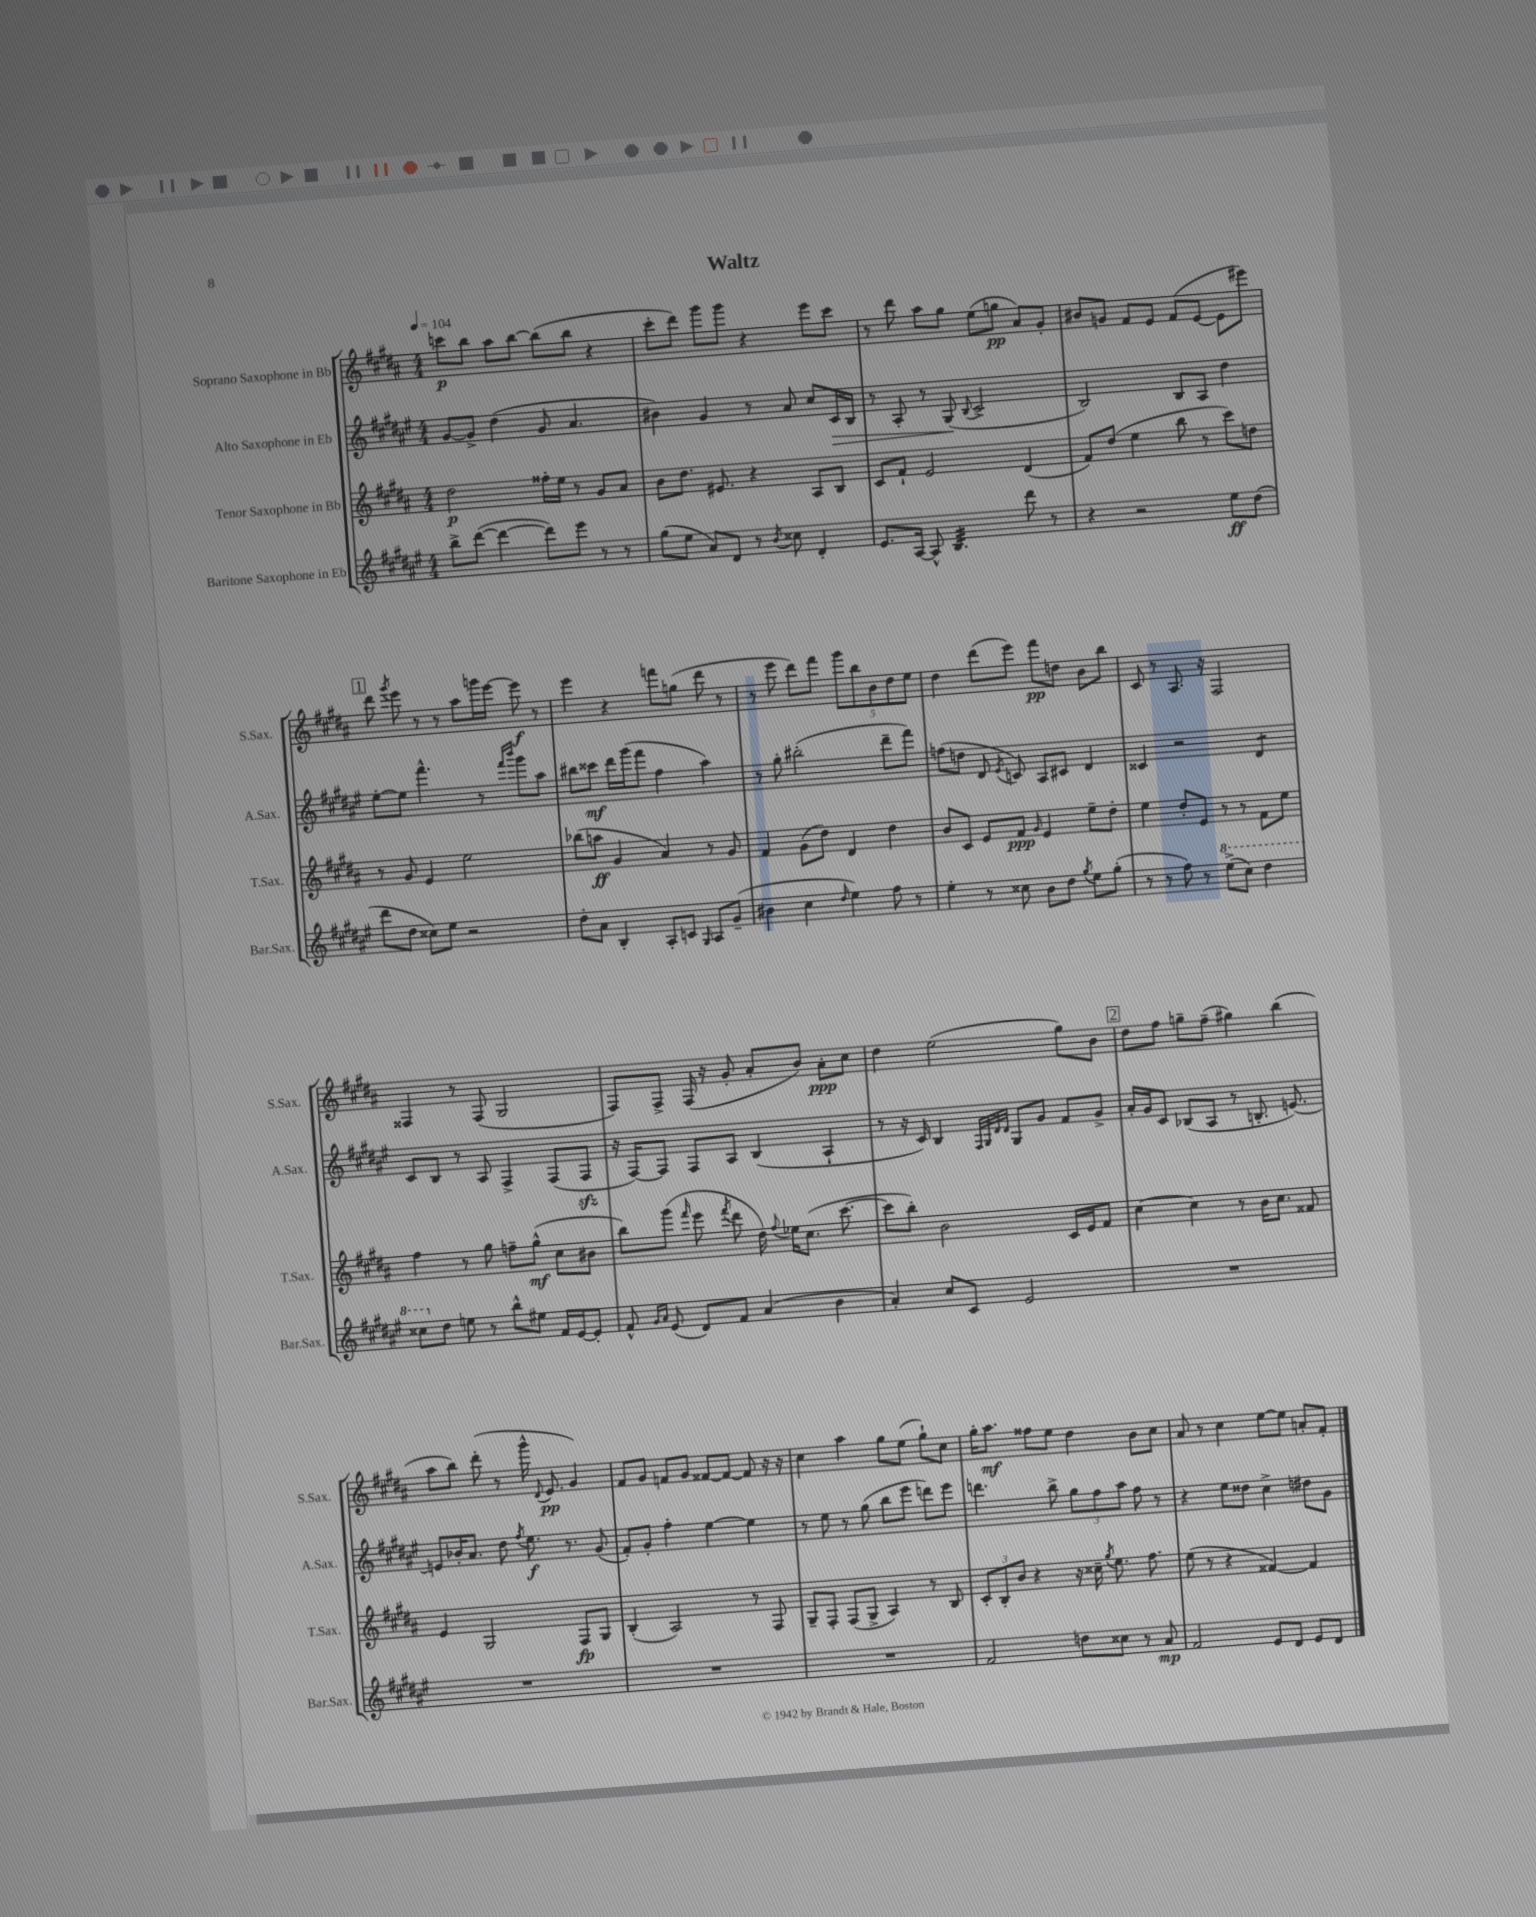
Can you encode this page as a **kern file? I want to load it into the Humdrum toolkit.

**kern	**dynam	**kern	**dynam	**kern	**dynam	**kern	**dynam
*part4	*part4	*part3	*part3	*part2	*part2	*part1	*part1
*staff4	*staff4	*staff3	*staff3	*staff2	*staff2	*staff1	*staff1
*I"Baritone Saxophone in Eb	*	*I"Tenor Saxophone in Bb	*	*I"Alto Saxophone in Eb	*	*I"Soprano Saxophone in Bb	*
*I'Bar.Sax.	*	*I'T.Sax.	*	*I'A.Sax.	*	*I'S.Sax.	*
*clefG2	*	*clefG2	*	*clefG2	*	*clefG2	*
*k[f#c#g#d#a#e#]	*	*k[f#c#g#d#a#]	*	*k[f#c#g#d#a#e#]	*	*k[f#c#g#d#a#]	*
*M4/4	*	*M4/4	*	*M4/4	*	*M4/4	*
*MM104	*	*MM104	*	*MM104	*	*MM104	*
=1	=1	=1	=1	=1	=1	=1	=1
8bb^\L	.	2dd#\	p	[8g#/L	.	8cccn\L	p
([8ddd#\J	.	.	.	8g#^/J]	.	8bb\J	.
4ddd#\_	.	.	.	(4dd#\	.	8aa#\L	.
.	.	.	.	.	.	[8bb\J	.
8ddd#\L])	.	16ff##X'\LL	.	8g#/	.	(8bb\L]	.
.	.	16ee\JJ	.	.	.	.	.
8eee#\J	.	8r	.	4.a#/	.	8bb\J	.
8r	.	8g#/L	.	.	.	4r	.
8r	.	8a#/J	.	.	.	.	.
=2	=2	=2	=2	=2	=2	=2	=2
(8gg#\L	.	8b\L	.	4b#X\)	.	8ccc#'\L	.
8ee#\J	.	8.dd#\J	.	.	.	8ddd#\J)	.
8a#/L)	.	.	.	4g#/	.	8ggg#\L	.
.	.	8.e#X/	.	.	.	.	.
8d#/J	.	.	.	.	.	8ggg#\J	.
8r	.	4r	.	8r	.	4r	.
8qb/	.	.	.	.	.	.	.
8cc##X\	.	.	.	8a#/	.	.	.
4d#'/	.	8A#/L	.	8cc#/L	.	8eee\L	.
!	!	!	!	!	!LO:HP:b	!	!
.	.	8B/J	.	16c#/L	>	8ccc#\J	.
.	.	.	.	16B/JJ	.	.	.
=3	=3	=3	=3	=3	=3	=3	=3
8.e#/L	.	8c#/L	.	8r	.	8r	.
.	.	8f#`/J	.	8A#'/	.	8ddd#\	.
[16A#/Jk	.	.	.	.	.	.	.
8A#^^/]	.	2e/	.	8r	.	8aa#\L	.
*tremolo	*	*	*	*	*	*	*
32B/LLL	.	.	.	(8G#/	.	8gg#\J	.
32B/	.	.	.	.	.	.	.
32B/	.	.	.	.	.	.	.
32B/	.	.	.	.	.	.	.
.	.	.	.	8qqB/	.	.	.
32B/	.	.	.	2c#^/	]	(8ee\L	.
32B/	.	.	.	.	.	.	.
32B/	.	.	.	.	.	.	.
32B/	.	.	.	.	.	.	.
32B/	.	.	.	.	.	8ggn\J	pp
32B/	.	.	.	.	.	.	.
32B/	.	.	.	.	.	.	.
32B/JJJ	.	.	.	.	.	.	.
*Xtremolo	*	*	*	*	*	*	*
8ddd#\	.	(4d#/	.	.	.	8a#/L)	.
8r	.	.	.	.	.	8g#'/J	.
=4	=4	=4	=4	=4	=4	=4	=4
4r	.	8f#/L)	.	2B/)	.	8b#X/L	.
.	.	(8dd#/J	.	.	.	8gn/J	.
2r	.	4ee\	.	.	.	8f#/L	.
.	.	.	.	.	.	8e/J	.
.	.	8bb\	.	8B/L	.	(8f#/L	.
.	.	8r	.	8A#/J	.	[8e/J	.
8ee#\L	ff	8ccc#\L)	.	4dd#\	.	8e\L]	.
(8dd#\J	.	8ddn\J	.	.	.	8eee#X\J)	.
!!LO:LB:g=z
!!LO:REH:place=s1:t=1
=5	=5	=5	=5	=5	=5	=5	=5
8ddd#\L	.	8r	.	[8ee#'\L	.	8ddd#\	.
.	.	.	.	.	.	8qggg#/	.
8dd#\J	.	8g#/	.	8ee#\J]	.	8eee\	.
8cc##X\L)	.	4e/	.	4.fff#^^\	.	8r	.
8ee#\J	.	.	.	.	.	8r	.
2r	.	2ee\	.	.	.	8aa#\L	.
.	.	.	.	8r	.	16gggn\L	.
.	.	.	.	.	.	[16eee\JJ	.
.	.	.	.	16qqfff#/LL	.	.	.
.	.	.	.	16qqbbb/JJ	.	.	.
.	.	.	.	8ggg#\L	.	8eee\]	f
.	.	.	.	8aa#\J	.	8r	.
=6	=6	=6	=6	=6	=6	=6	=6
8dd#'\L	.	(8bb-X\L	.	8bb#X\L	.	4eee\	.
8a#\J	.	8aan\J	ff	8ccc##X\J	mf	.	.
4B'/	.	4g#/	.	16ddd#\LL	.	4r	.
.	.	.	.	(16ggg#\J	.	.	.
.	.	.	.	8fff#\J	.	.	.
8A#'/L	.	4a#/)	.	4ff#\	.	8fffn\L	.
8cn/J	.	.	.	.	.	(8ggn\J	.
16qqG#/	.	.	.	.	.	.	.
8A#/L	.	8r	.	4aa#\)	.	8ddd#\	.
(8g#~/J	.	8g#/	.	.	.	8r	.
=7	=7	=7	=7	=7	=7	=7	=7
4b#X\	.	4f#/	.	8r	.	8r	.
.	.	.	.	8gg#'\	.	8eee\	.
4cc#\	.	(8g#\L	.	(2bb#X'\	.	8ddd#\L)	.
.	.	8dd#\J)	.	.	.	8fff#\J	.
16qqdd#/	.	.	.	.	.	.	.
4ee#\)	.	4d#/	.	.	.	10ggg#\L	.
.	.	.	.	.	.	10bb\	.
.	.	.	.	.	.	10b\	.
8ff#\	.	4dd#\	.	8ddd#~\L	.	.	.
.	.	.	.	.	.	10dd#\	.
8r	.	.	.	8fff#\J)	.	.	.
.	.	.	.	.	.	10ee\J	.
=8	=8	=8	=8	=8	=8	=8	=8
4ee#'\	.	8b/L	.	(8ffn\L	.	4dd#\	.
.	.	8c#/J	.	8ddn\J	.	.	.
8r	.	8e/L	.	8d#/	.	(8ddd#\L	.
.	.	.	.	8qe#/	.	.	.
8cc##X\	.	8f#/J	ppp	8cn/)	.	8eee\J)	.
.	.	16qqg#/	.	.	.	.	.
8b\L	.	4e/	.	8A#/L	.	8fff#\L	pp
8dd#\J	.	.	.	8c#X/J	.	8ddn\J	.
8qgg#/	.	.	.	.	.	.	.
8ee#\L	.	8ee~\L	.	4d#/	.	8b\L	.
(8gg#'\J	.	8dd#'\J	.	.	.	8bb\J	.
=9	=9	=9	=9	=9	=9	=9	=9
8r	.	4ee\	.	4c##X/	.	8c#/	.
8r	.	.	.	.	.	8r	.
8ff#\)	.	8dd#'/L	.	2r	.	8.A#/	.
8r	.	8e/J	.	.	.	.	.
.	.	.	.	.	.	16r	.
*8va	*	*	*	*	*	*	*
(8eee#^\L	.	8r	.	.	.	2F#/	.
8ccc#\J)	.	8r	.	.	.	.	.
*	*	*	*	*tremolo	*	*	*
4ddd#\	.	8f#\L	.	8d#/L	.	.	.
.	.	8ee\J	.	8d#/J	.	.	.
*	*	*	*	*Xtremolo	*	*	*
!!LO:LB:g=z
=10	=10	=10	=10	=10	=10	=10	=10
8ccc##X\L	.	4ff#\	.	8c#/L	.	4F##X/	.
*X8va	*	*	*	*	*	*	*
8dd#\J	.	.	.	8B/J	.	.	.
8een\	.	8r	.	8r	.	8r	.
8r	.	8gg#\	.	8A#/	.	(8F##/	.
8bb^^\L	.	8ffn~\L	.	4F#^/	.	2G#/	.
8ee#X\J	.	(8gg#^^\J	mf	.	.	.	.
16f#/LL	.	8cc#\L	.	(8F#/L	.	.	.
[16e#/J	.	.	.	.	.	.	.
8e#'/J]	.	8b#X\J	.	8F#zz/J	.	.	.
=11	=11	=11	=11	=11	=11	=11	=11
8f#^^/	.	8bb\L)	.	16r	.	8F#/L)	.
.	.	.	.	[16F#/KL)	.	.	.
16qqg#/LL	.	.	.	.	.	.	.
16qqa#/JJ	.	.	.	.	.	.	.
(8e#/	.	(8ggg#\J	.	8F#/J]	.	8F#^/J	.
.	.	16qqfff#/	.	.	.	.	.
8d#/L)	.	8eee\	.	8F#/L	.	(16F#/	.
.	.	.	.	.	.	16r	.
.	.	8qfff#/	.	.	.	.	.
8f#/J	.	8ddd#\	.	8A#/J	.	8g#'/	.
(4a#/	.	16dd#\)	.	(4B/	.	8a#'/L	.
.	.	8qqff#/	.	.	.	.	.
.	.	16ee-X\KL	.	.	.	.	.
.	.	(8.cc#\J	.	.	.	8b/J)	.
4b\	.	.	.	4A#`/	.	8a#'\L	ppp
.	.	[8.ccc#\	.	.	.	.	.
.	.	.	.	.	.	8cc#\J	.
=12	=12	=12	=12	=12	=12	=12	=12
4a#'/)	.	8ccc#\L]	.	8r	.	4dd#\	.
.	.	8bb'\J)	.	16r	.	.	.
.	.	.	.	16c#/)	.	.	.
8cc#/L	.	2b\	.	4B/	.	(2ee\	.
8c#/J	.	.	.	.	.	.	.
.	.	.	.	32qqF#/LLL	.	.	.
.	.	.	.	32qqG#/	.	.	.
.	.	.	.	32qqd#/	.	.	.
.	.	.	.	32qqd#/JJJ	.	.	.
2e#/	.	.	.	8G#/L	.	.	.
.	.	.	.	8g#/J	.	.	.
.	.	16c#/LL	.	8f#/L	.	8gg#\L)	.
.	.	16e/J	.	.	.	.	.
.	.	8f#/J	.	8g#^/J	.	8b\J	.
!!LO:REH:place=s1:t=2
=13	=13	=13	=13	=13	=13	=13	=13
1r	.	[4cc#\	.	16a#'/LL	.	8dd#\L	.
.	.	.	.	16g#/J	.	.	.
.	.	.	.	8c#/J	.	8ff#\J	.
.	.	4cc#\]	.	(8B-X/L	.	8ggn~\L	.
.	.	.	.	8A#/J	.	(8ff#~\J	.
.	.	8r	.	8r	.	4gg#X\)	.
.	.	16b\KL	.	8.Bn'/	.	.	.
.	.	8.cc#\J	.	.	.	.	.
.	.	.	.	.	.	(4bb\	.
.	.	.	.	[8.en/)	.	.	.
.	.	8f##X/	.	.	.	.	.
!!LO:LB:g=z
=14	=14	=14	=14	=14	=14	=14	=14
1r	.	4e/	.	8en/L]	.	8aa#\L	.
.	.	.	.	16b-X'/K	.	8bb\J)	.
.	.	.	.	8.a#/J	.	.	.
.	.	2G#/	.	.	.	(8ddd#'\	.
.	.	.	.	8dd#\	.	8r	.
.	.	.	.	8qff#/	.	.	.
.	.	.	.	8.ee#\	f	16ggg#^^\	.
.	.	.	.	.	.	8qqd#/	.
.	.	.	.	.	.	8.e/	pp
.	.	.	.	8.r	.	.	.
.	.	8F#/L	fp	.	.	4g#/)	.
.	.	8G#/J	.	(8g#/	.	.	.
=15	=15	=15	=15	=15	=15	=15	=15
1r	.	(4B'/	.	8f#'/L)	.	8f#/L	.
.	.	.	.	8g#'/J	.	8g#/J	.
.	.	2A#/)	.	4ff#'\	.	8fn/L	.
.	.	.	.	.	.	8g#/J	.
.	.	.	.	[4ee#\	.	[8f##X/L	.
.	.	.	.	.	.	8f##/J_	.
.	.	8r	.	4ee#\]	.	8f##/]	.
.	.	8F#/	.	.	.	16r	.
.	.	.	.	.	.	16r	.
=16	=16	=16	=16	=16	=16	=16	=16
1r	.	8G#~/L	.	8r	.	4cc#\	.
.	.	8F#'/J	.	8ee#\	.	.	.
.	.	(8F#/L	.	8r	.	4aa#\	.
.	.	8G#^/J	.	(8gg#\	.	.	.
.	.	4A#/)	.	8bb\L	.	8gg#\L	.
.	.	.	.	8eee#\J	.	(8ee\J	.
.	.	8r	.	8dddn\L)	.	8gg#`\L)	.
.	.	8B/	.	8eee#\J	.	8cc#\J	.
=17	=17	=17	=17	=17	=17	=17	=17
2f#/	.	12c#'/L	.	4.dddn\	.	16gg#'\KL	.
.	.	.	.	.	.	8.aa#\J	mf
.	.	12B'/	.	.	.	.	.
.	.	12b/J	.	.	.	.	.
.	.	4r	.	.	.	8ff##X\L	.
.	.	.	.	8bb^\	.	8ee\J	.
8ddn\L	.	16r	.	12gg#\L	.	4dd#\	.
.	.	16cc##X~\	.	.	.	.	.
.	.	.	.	12ff#\	.	.	.
.	.	8qgg#/	.	.	.	.	.
8cc##X\J	.	8.ee\	.	.	.	.	.
.	.	.	.	12aa#\J	.	.	.
8r	.	.	.	8ff#\	.	8b\L	.
.	.	8.ff#\	.	.	.	.	.
8a#/	mp	.	.	8r	.	8cc#\J	.
=18	=18	=18	=18	=18	=18	=18	=18
2f#/	.	(8ee\	.	4r	.	8a#/	.
.	.	8r	.	.	.	8r	.
.	.	4r	.	8ee#\L	.	4cc#\	.
.	.	.	.	8dd##X\J	.	.	.
8e#/L	.	[4f##X/)	.	4cc#^\	.	[8ee\L	.
8d#/J	.	.	.	.	.	8ee\J]	.
8e#/L	.	4f##/]	.	8dd#X\L	.	8an'/L	.
8d#/J	.	.	.	8g#\J	.	8f#'/J	.
==	==	==	==	==	==	==	==
*-	*-	*-	*-	*-	*-	*-	*-
